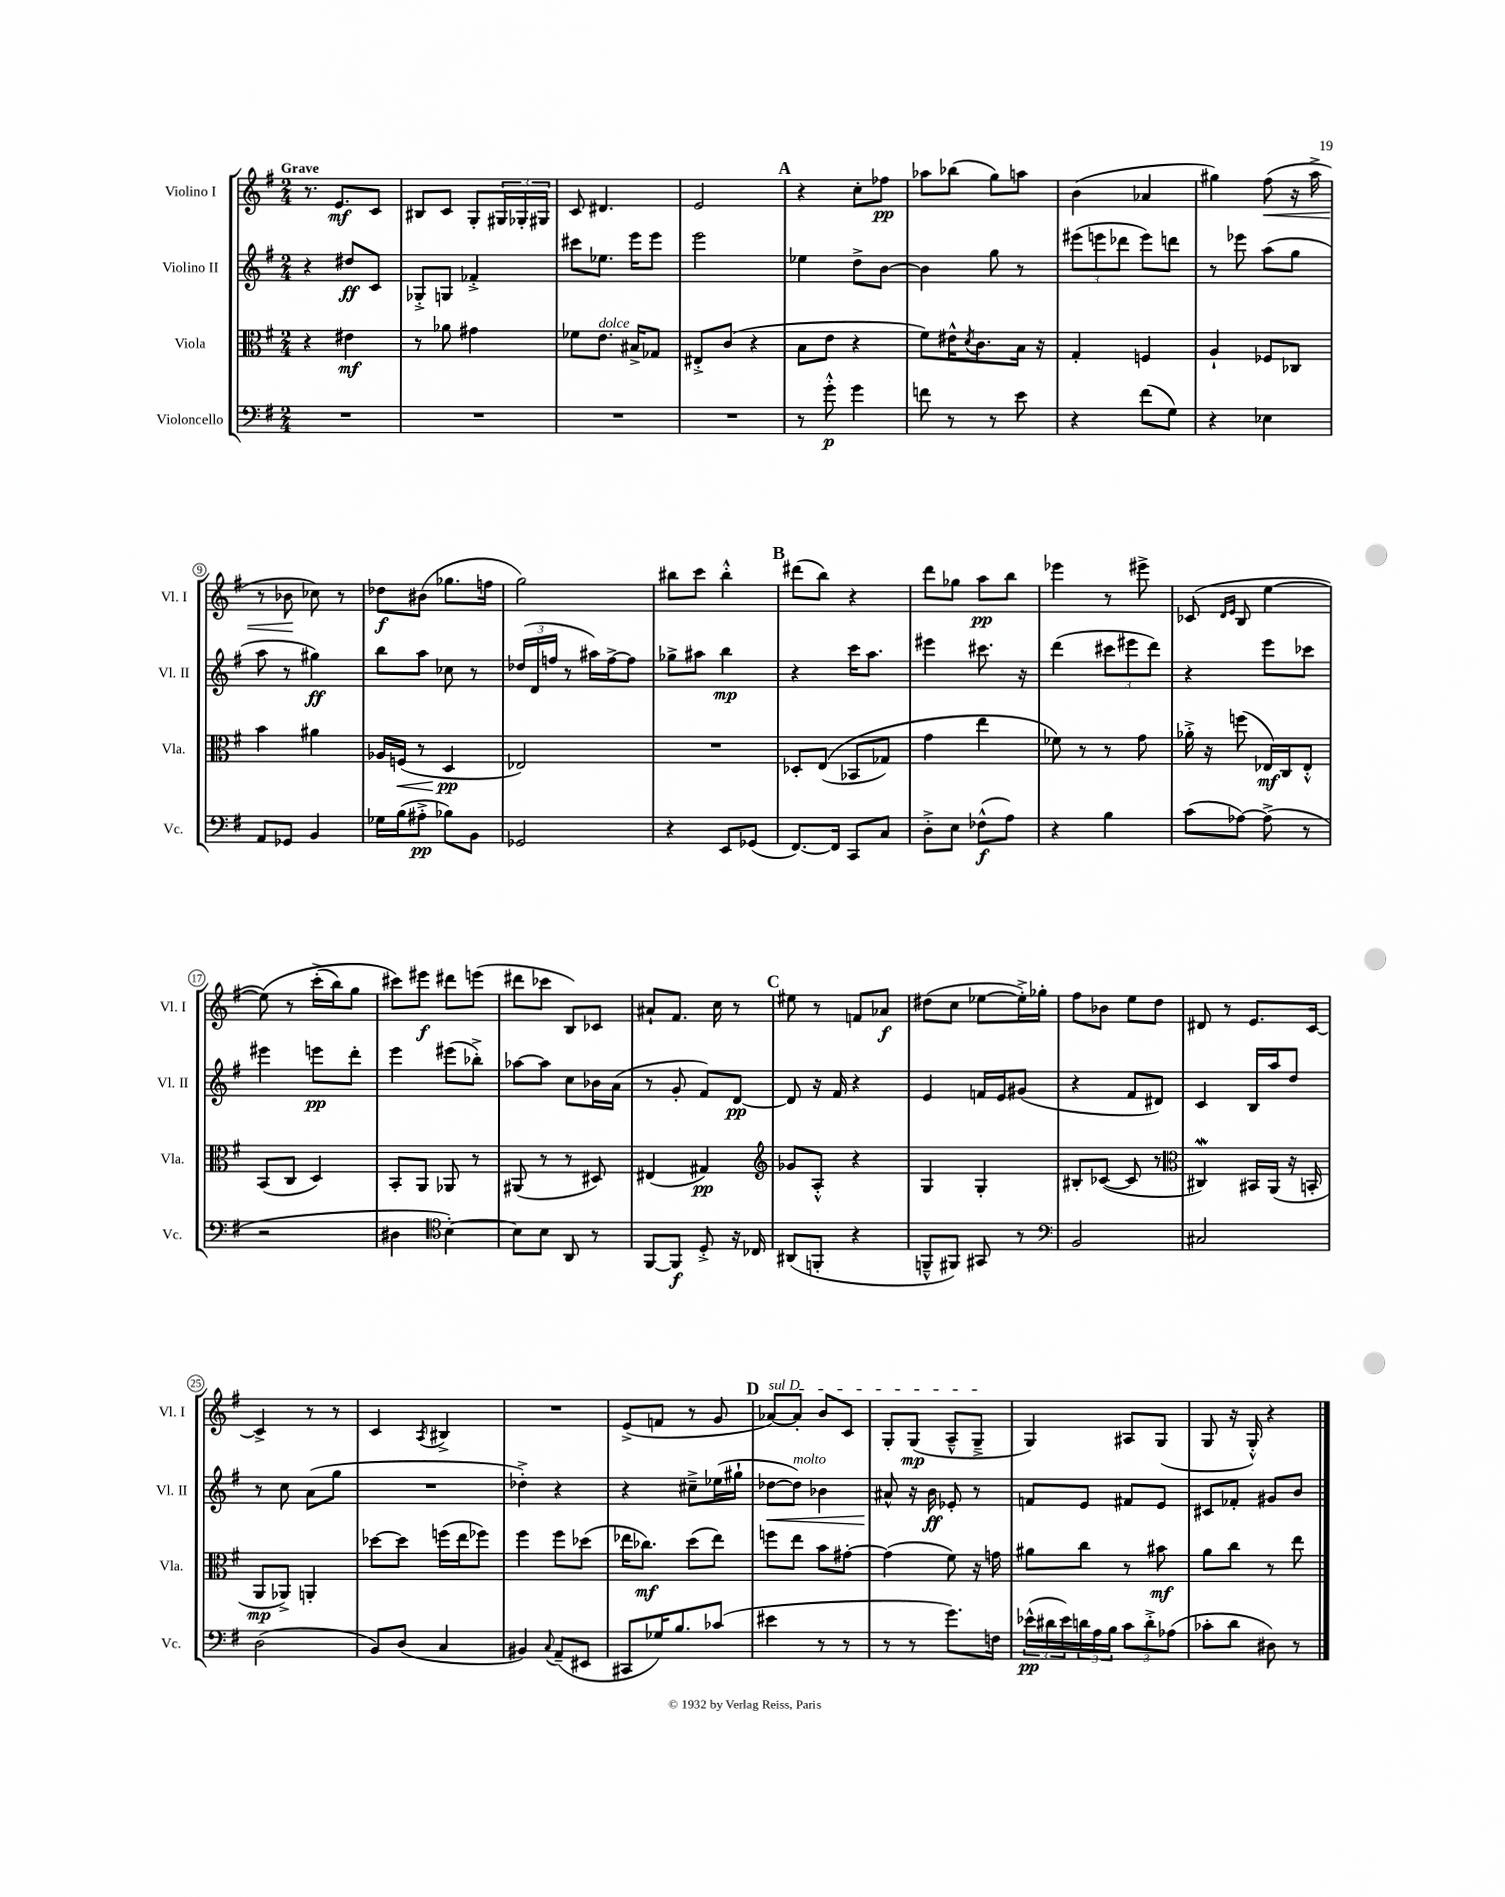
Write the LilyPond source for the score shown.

<<
\new StaffGroup <<
\new Staff = "s0" \with { instrumentName = "Violino I" shortInstrumentName = "Vl. I" } {
    \clef treble \key g \major \numericTimeSignature \time 2/4 \tempo "Grave"
    r8. e'8.\mf c'8 |
    bis8 c'8 g8-. \tuplet 3/2 { gis16 ges16-. gis16 } |
    c'8 dis'4. |
    e'2 |
    \mark \markup { \bold "A" } r4 c''8-. fes''8\pp |
    aes''8 bes''8( g''8) a''8 |
    b'4( aes'4 |
    gis''4) fis''8\<( r16 a''16-> |
    r8 bes'8\! ces''8) r8 |
    des''8\f bis'8( ges''8. f''16 |
    g''2) |
    bis''8 c'''8 bis''4-.-^ |
    \mark \markup { \bold "B" } dis'''8( b''8) r4 |
    d'''8 ges''8 a''8\pp b''8 |
    ees'''4 r8 eis'''8-> |
    ces'8( \grace { d'16 e'16 } b8 e''4~ |
    e''8)\( r8 c'''16-.->( b''16) g''8 |
    cis'''8\) eis'''8\f dis'''8 e'''8( |
    dis'''8 ces'''8 b8) ces'8 |
    ais'8-! fis'8. c''16 r8 |
    \mark \markup { \bold "C" } eis''8 r8 f'8 aes'8\f |
    dis''8( c''8 ees''8~ ees''16-.->) ges''16-. |
    fis''8 bes'8 e''8 d''8 |
    dis'8 r8 e'8. c'16~ |
    c'4-> r8 r8 |
    c'4 \acciaccatura { a8 } bis4-> |
    R2 |
    e'8->( f'8 r8 g'8 |
    \mark \markup { \bold "D" } \once \override TextSpanner.bound-details.left.text = \markup { \italic "sul D" } aes'8~\startTextSpan) aes'8-. b'8 c'8 |
    g8-. g8\mp( a8---^ g8--->\stopTextSpan |
    g4) ais8 g8( |
    g8 r16 g16-.-^) r4 \bar "|." |
}
\new Staff = "s1" \with { instrumentName = "Violino II" shortInstrumentName = "Vl. II" } {
    \clef treble \key g \major \numericTimeSignature \time 2/4
    r4 dis''8\ff c'8 |
    ges8-.-> g8 fes'4-.-> |
    cis'''8 ees''8. e'''16 e'''8 |
    e'''2 |
    \mark \markup { \bold "A" } ees''4 d''8-> b'8~ |
    b'4 g''8 r8 |
    \tuplet 3/2 { eis'''8( e'''8 des'''8 } e'''8) d'''8 |
    r8 ees'''8 a''8( g''8 |
    a''8 r8 gis''4\ff) |
    b''8 a''8 ces''8 r8 |
    \tuplet 3/2 { des''16( d'16 f''16 } r8 ais''16) f''16~-> f''8 |
    ges''8-> ais''8 b''4\mp |
    \mark \markup { \bold "B" } r4 c'''16 a''8. |
    eis'''4 cis'''8. r16 |
    d'''4( \tuplet 3/2 { cis'''8 eis'''8 d'''8) } |
    r4 e'''8 ces'''8 |
    eis'''4 e'''8\pp d'''8-. |
    e'''4 eis'''8( bes''8-.->) |
    aes''8~ aes''8 c''8 bes'16 a'16( |
    r8 g'8-. fis'8) d'8~\pp |
    \mark \markup { \bold "C" } d'8 r16 fis'16 r4 |
    e'4 f'16 e'16 gis'8( |
    r4 fis'8 dis'8) |
    c'4 b16 a''16 d''8 |
    r8 c''8 a'8( g''8 |
    R2 |
    des''4-.->) r4 |
    r4 cis''8---> ees''16( gis''16-! |
    \mark \markup { \bold "D" } des''8~\< des''8^\markup { \italic "molto" }) bes'4 |
    ais'8-^\! r16 b'16\ff ees'8-. r8 |
    f'8 e'8 fis'8 e'8 |
    cis'8 fes'8-. gis'8 b'8 \bar "|." |
}
\new Staff = "s2" \with { instrumentName = "Viola" shortInstrumentName = "Vla." } {
    \clef alto \key g \major \numericTimeSignature \time 2/4
    r4 eis'4\mf |
    r8 aes'8 gis'4 |
    fes'8 e'8.^\markup { \italic "dolce" } bis16-> ges8 |
    eis8-.-> c'8( r4 |
    \mark \markup { \bold "A" } b8 e'8 r4 |
    fis'8) eis'16-^ \acciaccatura { d'8 } c'8. b16 r16 |
    g4-. f4 |
    a4-! fes8 ces8 |
    b'4 ais'4 |
    aes16 f16\<( r8 d4\pp\! |
    ees2) |
    R2 |
    \mark \markup { \bold "B" } des8-. e8(\( bes,8 ges8) |
    g'4 e''4 |
    fes'8\) r8 r8 g'8 |
    aes'16-.-> r16 f''8( ees16\mf) c16 ees8-.-^ |
    b,8( c8 d4) |
    b,8-. a,8 aes,8 r8 |
    ais,8( r8 r8 dis8) |
    eis4( gis4\pp) |
    \mark \markup { \bold "C" } \clef treble ges'8 a8-.-^ r4 |
    g4 g4-. |
    bis8-. ces'8~( ces'8 r8 |
    \clef alto cis4\mordent) bis,16 a,16( r16 b,16-. |
    a,8\mp aes,8->) a,4-. |
    des''8~ des''8 f''16( e''16 fes''8) |
    fis''4 fis''8 des''8( |
    ees''16 ces''8.\mf) d''8( ees''8) |
    \mark \markup { \bold "D" } f''8 e''8 b'8 gis'8~-. |
    gis'4( fis'8) r16 g'16 |
    ais'8 c''8 r8 bis'8\mf |
    a'8 c''8 r8 e''8 \bar "|." |
}
\new Staff = "s3" \with { instrumentName = "Violoncello" shortInstrumentName = "Vc." } {
    \clef bass \key g \major \numericTimeSignature \time 2/4
    R2 |
    R2 |
    R2 |
    R2 |
    \mark \markup { \bold "A" } r8 g'8-.-^\p g'4 |
    f'8 r8 r8 e'8 |
    r4 fis'8( g8) |
    r4 ees4 |
    a,8 ges,8 b,4 |
    ges16 b16( ais8-.->\pp bes8) b,8 |
    ges,2 |
    r4 e,8 ges,8( |
    \mark \markup { \bold "B" } fis,8.~) fis,16 c,8 c8 |
    d8-.-> e8 fes8-^\f( a8) |
    r4 b4 |
    c'8( aes8~) aes8->( r8 |
    r2 |
    dis4 \clef tenor b4~-.) |
    b8 b8 a,8 r8 |
    fis,8~ fis,8\f d8-.-> r16 ces16 |
    \mark \markup { \bold "C" } ais,8( f,8-. r4 |
    f,8---^ fis,8) gis,8 r8 |
    \clef bass b,2 |
    cis2 |
    d2( |
    b,8) d8( c4 |
    bis,4) \appoggiatura { c8 } a,8--( eis,8 |
    cis,8 ges16) b8. ces'8( |
    \mark \markup { \bold "D" } eis'4 r8 r8 |
    r8 r8 g'8.) f16 |
    \tuplet 3/2 { ees'16-^\pp( dis'16 ees'16) } \tuplet 3/2 { d'16 a16 b16 } \tuplet 3/2 { c'8 d'8-.-> aes8( } |
    ces'8-. d'8 dis8) r8 \bar "|." |
}
>>
>>
\layout { \context { \Score \override BarNumber.stencil = #(make-stencil-circler 0.1 0.3 ly:text-interface::print) } }
